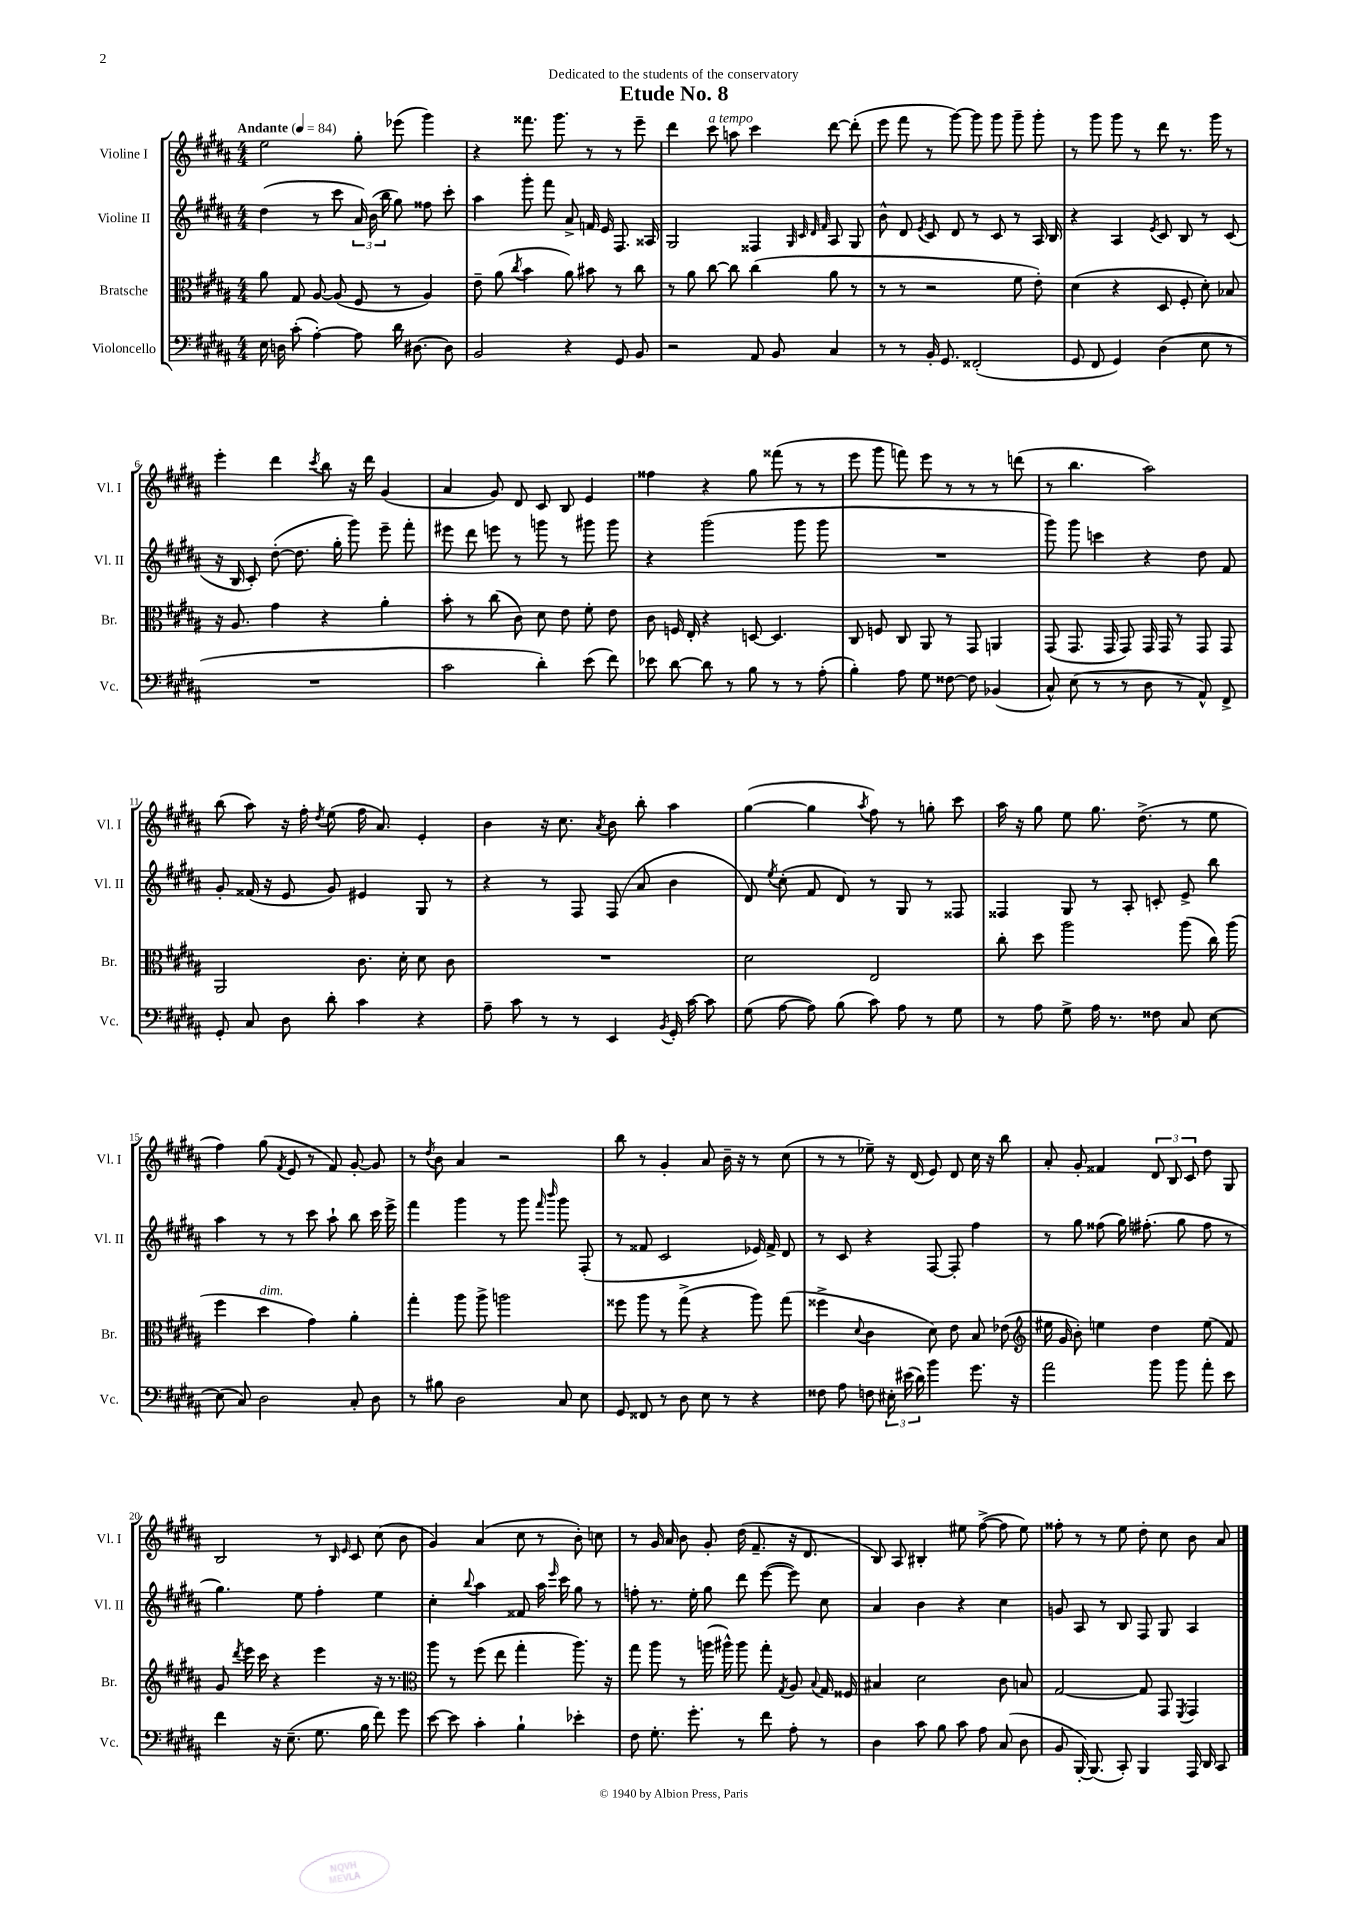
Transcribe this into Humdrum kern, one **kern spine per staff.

**kern	**kern	**kern	**kern
*staff4	*staff3	*staff2	*staff1
*clefF4	*clefC3	*clefG2	*clefG2
*k[f#c#g#d#a#]	*k[f#c#g#d#a#]	*k[f#c#g#d#a#]	*k[f#c#g#d#a#]
*M4/4	*M4/4	*M4/4	*M4/4
*MM84	*MM84	*MM84	*MM84
16E\	8a#\	(4dd#\	2ee\
16D\	.	.	.
(8c#'\	8G#/	.	.
[4A#'\)	[8A#/	8r	.
.	(8A#/]	8ccc#\	.
8A#\]	8F#/	24a#/)	8gg#'\
.	.	(24b\	.
.	.	24bb\	.
16d#\	8r	8gg#\)	(8eee-\
[8.D#\	.	.	.
.	4A#/)	8ff##\	4ggg#\)
8D#\]	.	8ccc#'\	.
=	=	=	=
2BB/	8e~\	4aa#\	4r
.	(8a#\	.	.
.	8qcc#/	.	.
.	4b\	8ggg#'\	8.fff##\
.	.	8fff#\	.
.	.	.	8.ggg#\
4r	8a#\)	8a#^/	.
.	8b#\	16f/	8r
.	.	16e/	.
8GG#/	8r	8.F#/	8r
8BB/	8cc#\	.	8eee~\
.	.	16A##/	.
=	=	=	=
2r	8r	2G#/	4ddd#\
.	8a#\	.	.
.	[8cc#\	.	8ccc#\
.	8cc#\]	.	8aa\
8AA#/	(4cc#\	4F##/	4ccc#\
8BB/	.	.	.
.	.	32qqG#/	.
.	.	32qqc#/	.
.	.	32qqd#/	.
.	.	32qqf#/	.
4C#/	8a#\	8A#/	[8ddd#\
.	8r	8G#/	(8ddd#'\]
=	=	=	=
8r	8r	8b^^\	8eee\
8r	8r	8d#/	8fff#\
.	.	8qe/	.
16BB'/	2r	8c#/	8r
8.GG#/	.	.	.
.	.	8d#/	[8ggg#\)
(2FF##'/	.	8r	8ggg#\]
.	.	8c#/	8ggg#\
.	8f#\	8r	8ggg#~\
.	8e'\)	16A#/	8ggg#'\
.	.	16B/	.
=	=	=	=
8GG#/	(4d#\	4r	8r
8FF#/	.	.	8ggg#\
4GG#/)	4r	4A#/	8ggg#\
.	.	.	8r
.	.	8qe/	.
(4D#\	8D#/	8c#/	8ddd#\
.	8F#'/	8B/	8.r
8E\	8d#'\)	8r	.
.	.	.	16ggg#\
8r	8B-/	(8c#/	8r
=	=	=	=
1r	16r	16r	4eee'\
.	8.A#/	16B/	.
.	.	8c#'/)	.
.	4g#\	([8dd#'\	4ddd#\
.	.	8.dd#\]	.
.	.	.	8qccc#/
.	4r	.	8bb\
.	.	16gg#'\	.
.	.	8ggg#\)	16r
.	.	.	16ddd#\
.	4a#'\	8eee~\	(4g#/
.	.	8fff#'\	.
=	=	=	=
2c#\	8b'\	8eee#\	4a#/
.	8r	8ddd#\	.
.	(8cc#\	8eee\	8g#/)
.	8c#\)	8r	8d#/
4d#'\)	8d#\	8ggg\	8c#/
.	8e\	8r	8B/
(8e\	8f#'\	8ggg#\	4e/
8f#\)	8e\	8ggg#\	.
=	=	=	=
8e-\	8c#\	4r	4ff##\
[8d#\	16F/	.	.
.	16E'/	.	.
8d#\]	4r	(2ggg#\	4r
8r	.	.	.
8B\	[8D/	.	8gg#\
8r	4.D/]	.	(8fff##\
8r	.	8ggg#\	8r
(8A#'\	.	8ggg#\	8r
=	=	=	=
4B'\)	8C#/	1r	8eee\
.	8F/	.	8ggg#\
8A#\	8C#/	.	8fff\)
8G#\	8AA#/	.	8eee\
[8F##\	8r	.	8r
8F##\]	8GG#/	.	8r
(4BB-/	4AA/	.	8r
.	.	.	(8ddd\
=	=	=	=
8C#^^/)	(8GG#/	8ggg#\)	8r
(8E\	8.GG#/	8ggg#\	4.bb\
8r	.	4ccc\	.
.	16GG#/	.	.
8r	8GG#/)	.	.
8D#\	16GG#/	4r	2aa#\)
.	16GG#/	.	.
8r	8r	.	.
8AA#^^/)	8GG#/	8dd#\	.
8FF#^/	8GG#/	8f#/	.
=	=	=	=
8GG#'/	2AA#/	8g#'/	(8bb\
8C#/	.	(16f##/	8aa#\)
.	.	16r	.
8D#\	.	8e/	16r
.	.	.	16ff#'\
.	.	.	8qdd#/
8d#'\	.	8g#/)	(8ee\
4c#\	8.c#\	4e#/	16ff#\
.	.	.	8.a#/)
.	16d#'\	.	.
4r	8d#\	8G#/	4e'/
.	8c#\	8r	.
=	=	=	=
8A#~\	1r	4r	4b\
8c#\	.	.	.
8r	.	8r	16r
.	.	.	8.cc#\
8r	.	8F#/	.
.	.	.	8qa#/
4EE/	.	(8F#/	8b\
.	.	8a#/	8bb'\
8qBB/	.	.	.
16GG#'/	.	4b\	4aa#\
[16c#\	.	.	.
8c#\]	.	.	.
=	=	=	=
(8G#\	2d#\	8d#/)	([4gg#\
.	.	8qee/	.
[8A#\	.	(8cc#'\	.
8A#\])	.	8f#/	4gg#\]
(8B\	.	8d#/)	.
.	.	.	8qaa#/
8c#\)	2E/	8r	8ff#\)
8A#\	.	8G#/	8r
8r	.	8r	8gg'\
8G#\	.	8F##/	8ccc#\
=	=	=	=
8r	8cc#'\	4F##/	16aa#\
.	.	.	16r
8A#\	8dd#\	.	8gg#\
8G#^\	2aa#\	8G#/	8ee\
16A#\	.	8r	8.gg#\
8.r	.	.	.
.	.	8A#'/	.
.	.	.	(8.dd#^\
8F##\	.	8c'/	.
8C#/	(8aa#\	8e^/	8r
[8E\	16cc#\)	8bb\	8ee\
.	(16aa#\	.	.
=	=	=	=
(8E\]	4ff#\	4aa#\	4ff#\)
8C#/)	.	.	.
2D#\	4dd#\	8r	(8gg#\
.	.	.	8qf#/
.	.	8r	8e/
.	4g#\)	8ccc#\	8r
.	.	8aa#`\	8f#/)
8C#'/	4a#'\	8bb\	[8g#'/
8D#\	.	16ccc#\	8g#/]
.	.	16eee^\	.
=	=	=	=
8r	4gg#'\	4fff#\	8r
.	.	.	8qdd#/
8B#\	.	.	8b\
2D#\	8aa#\	4ggg#\	4a#/
.	8aa#^\	.	.
.	2aa\	8r	2r
.	.	8ggg#\	.
.	.	16qqfff#/	.
.	.	16qqbbb/	.
8C#/	.	8ggg#\	.
8E\	.	(8F#'/	.
=	=	=	=
8GG#/	8ff##\	8r	8bb\
8FF##/	8aa#\	8f##/	8r
8r	8r	2c#/	4g#'/
8D#\	(8gg#^\	.	.
8E\	4r	.	8a#/
8r	.	.	16b~\
.	.	.	16r
4r	8aa#\)	16e-/)	8r
.	.	16f##^/	.
.	(8gg#\	8d#/	(8cc#\
=	=	=	=
8F##\	4ff##^\	8r	8r
8A#\	.	8c#/	8r
.	8qqd#/	.	.
8F\	4c#\	4r	8ee-~\)
24E#'\	.	.	16r
(24e#\	.	.	.
.	.	.	(16d#/
24d#\)	.	.	.
4b\	8d#\)	[8F#/	8e/)
.	8e\	8F#'/]	8d#/
8.g#\	8B/	4ff#\	16cc#\
.	.	.	16r
.	(8e-\	.	8bb\
16r	.	.	.
=	=	=	=
*	*clefG2	*	*
2a#\	16ee#\	8r	8a#'/
.	16g#/	.	.
.	8b'\)	8gg#\	8g#'/
.	4ee\	(8ff##\	4f##/
.	.	16gg#\)	.
.	.	(8.ff#'\	.
8b\	4dd#\	.	12d#/
.	.	.	12B/
8b\	.	8gg#\	.
.	.	.	12c#/
8a#'\	(8ee\	8ff#\	8dd#\
8e\	8f#/)	8r	8G#/
=	=	=	=
4f#\	8g#/	4.gg#\)	2B/
.	8qddd#/	.	.
.	16eee\	.	.
.	16ccc#\	.	.
16r	4r	.	.
(8.E~\	.	.	.
.	.	8ee\	.
8.G#\	4eee\	4ff#'\	8r
.	.	.	16qqB/
.	.	.	16qqe/
.	.	.	8c#/
16B\	.	.	.
8f#\)	16r	4ee\	(8cc#\
.	8.r	.	.
8g#\	.	.	8b\
=	=	=	=
*	*clefC3	*	*
[8e\	8aa#\	4cc#'\	4g#/)
8e\]	8r	.	.
.	.	8qqbb/	.
4c#'\	(8ff#\	4aa#\	(4a#/
.	8ee\	.	.
4B`\	4gg#'\	8f##/	8cc#\
.	.	16aa#\	8r
.	.	16qqeee/	.
.	.	16ccc#\	.
4e-'\	8.aa#\)	8gg#\	8b'\)
.	.	8r	8cc\
.	16r	.	.
=	=	=	=
8F#\	8gg#\	8ff'\	8r
8.G#'\	8aa#\	8.r	16g#/
.	.	.	16a#/
.	8r	.	8b\
8.g#'\	.	16ee'\	.
.	(16aa\	8gg#\	8g#'/
.	16aa#^^\)	.	.
8r	8aa#\	8ddd#\	(16dd#\
.	.	.	8.f#~/
8f#\	8gg#'\	([8eee\	.
.	8qG#/	.	.
8A#'\	8A#/	8eee\])	16r
.	.	.	8.d#/
.	8qqB/	.	.
8r	16G#/	8cc#\	.
.	16F##/	.	.
=	=	=	=
4D#\	4B#/	4a#/	8B/)
.	.	.	8A#/
8c#\	2d#\	4b\	4B#'/
8B\	.	.	.
8c#\	.	4r	8ee#\
8A#\	.	.	([8ff#^\
(8C#/	8c#\	4cc#\	8ff#\]
8D#\	8B/	.	8ee#\)
=	=	=	=
8BB/	[2G#/	8g/	8ff##'\
[16BBB'/)	.	8A#/	8r
(8.BBB/]	.	.	.
.	.	8r	8r
8CC#'/)	.	8B/	8ee\
4BBB/	8G#/]	8F#/	8dd#'\
.	8GG#/	8G#/	8cc#\
.	8qFF#/	.	.
16AAA#/	4GG#/	4A#/	8b\
16DD#/	.	.	.
8CC#/	.	.	8a#/
==	==	==	==
*-	*-	*-	*-
